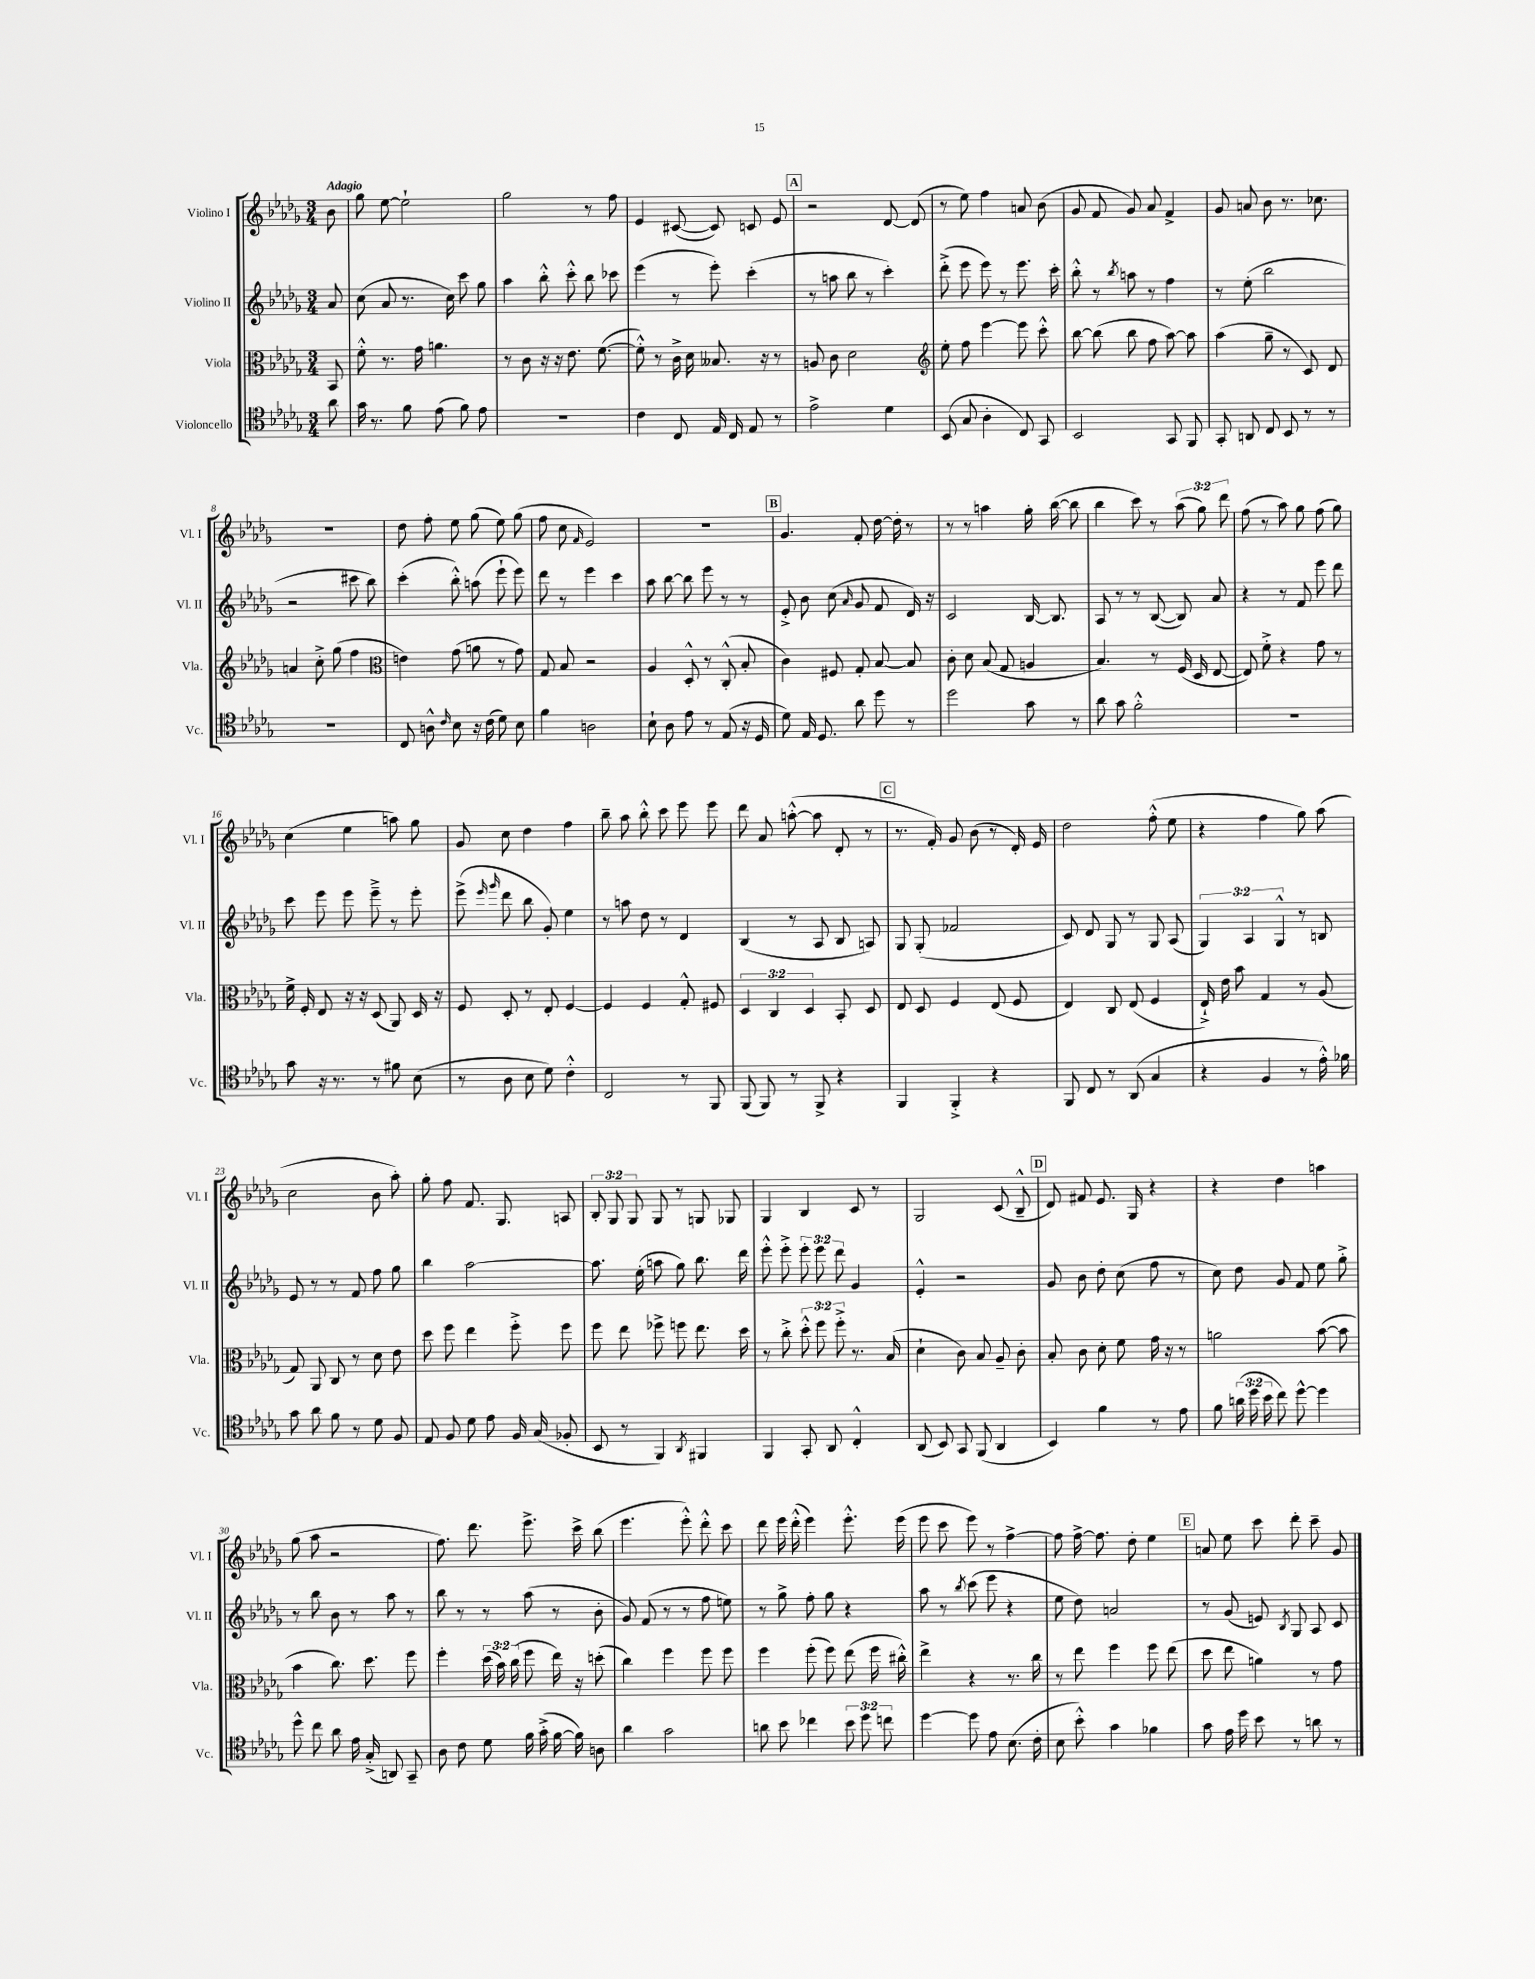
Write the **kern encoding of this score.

**kern	**kern	**kern	**kern
*staff4	*staff3	*staff2	*staff1
*clefC4	*clefC3	*clefG2	*clefG2
*k[b-e-a-d-g-]	*k[b-e-a-d-g-]	*k[b-e-a-d-g-]	*k[b-e-a-d-g-]
*M3/4	*M3/4	*M3/4	*M3/4
8a-	8BB-	8a-	8b-
=	=	=	=
16g-	8f'^^	(8cc	8gg-
8.r	.	.	.
.	8.r	8a-	[8ee-
8f	.	8.r	2ee-`]
.	16g-	.	.
(8e-	4.a	.	.
.	.	16cc)	.
8f)	.	8ccc	.
8e-	.	8gg-	.
=	=	=	=
2.r	8r	4aa-	2gg-
.	8c	.	.
.	16r	8bb-'^^	.
.	16r	.	.
.	8.e-	8ccc'^^	.
.	.	8bb-	8r
.	([8.f	.	.
.	.	8ccc-	8ff
=	=	=	=
4c	8f'^^])	(4eee-	4e-
.	8r	.	.
8C	16c^	8r	([8c#
.	16d-	.	.
16E-	8.B--	8eee-')	8c#])
16C	.	.	.
8E-	.	(4ccc'	8c
.	16r	.	.
8r	8r	.	8e-
=	=	=	=
2e-^	8A	8r	2r
.	8c	8aa	.
.	2d-	8bb-	.
.	.	8r	.
4d-	.	4ccc')	[8d-
.	.	.	(8d-]
=	=	=	=
*	*clefG2	*	*
(8BB-	8ee-'	(8ddd-'^	8r
8G-	8ff	8eee-	8ee-)
4A-'	[4eee-	8eee-)	4ff
.	.	8r	.
8C)	8eee-]	8.eee-	8a
8GG-	8ccc'^^	.	(8b-
.	.	16ccc'	.
=	=	=	=
2BB-	[8bb-	8bb-'^^	8g-
.	(8bb-]	8r	8f
.	.	8qbb-	.
.	8bb-	8aa	8g-)
.	8ff	8r	8a-
8GG-	[8aa-)	4ff	4f^
8FF	8aa-]	.	.
=	=	=	=
8GG-'	(4aa-	8r	8g-
8AA	.	(8ee-'	8a
8C	8gg-~	2bb-	8b-
8BB-	8r	.	8.r
8r	8c)	.	.
.	.	.	8.cc-
8r	8d-	.	.
=	=	=	=
2.r	4a	2r	2.r
.	8cc'^	.	.
.	(8gg-	.	.
.	4ff	8ccc#	.
.	.	8bb-)	.
=	=	=	=
*	*clefC3	*	*
8C	4e)	(4ccc'	8dd-
8A^^	.	.	8ff'
16qqc	.	.	.
8B-	(8g-	8bb-'^^)	8ee-
16r	8a	(8aa	(8gg-
(16c	.	.	.
8d-)	8r	8eee-`	8ee-)
8B-	8g-)	8eee-)	(8gg-
=	=	=	=
4f	8G-	8ddd-	8ff
.	8B-	8r	8cc
.	.	.	16qqf
2A	2r	4eee-	2e-)
.	.	4ccc	.
=	=	=	=
8B-`	4A-	8aa-	2.r
8A-	.	[8bb-	.
8e-	8D-'^^	8bb-]	.
8r	8r	8eee-	.
(8E-	(8C'^^	8r	.
16r	8B-'	8r	.
16D-	.	.	.
=	=	=	=
8d-)	4c)	8e-'^	4.g-
16E-	.	8b-	.
8.D-	.	.	.
.	8F#	(8cc	.
.	.	16qqa-	.
8a-	8G-'	8g-	8f'
8dd-	[8B-	8f	[16dd-
.	.	.	16dd-']
8r	8B-]	16d-)	8r
.	.	16r	.
=	=	=	=
2dd-	8c'	2c	8r
.	8d-	.	8r
.	(8B-	.	4aa
.	8G-	.	.
8g-	4A	[16B-	16gg-'
.	.	8.B-]	([16bb-
8r	.	.	8bb-]
=	=	=	=
8a-	4.B-)	8A-	4bb-
8g-	.	8r	.
2f'^^	.	8r	8ccc)
.	8r	([8B-	8r
.	(16F	8B-])	(12aa-
.	16D-	.	.
.	.	.	12gg-)
.	[8E-	8a-	.
.	.	.	12ddd-
=	=	=	=
2.r	8E-])	4r	(8ff
.	8f'^	.	8r
.	4r	8r	8aa-)
.	.	8f	8gg-
.	8g-	8eee-	(8ff
.	8r	8ddd-	8gg-)
=	=	=	=
8g-	16f^	8ccc	(4cc
.	16F'	.	.
16r	8E-	8eee-	.
8.r	.	.	.
.	16r	8eee-	4ee-
.	16r	.	.
8r	(8D-	8eee-~^	.
8f#	8AA-)	8r	8aa)
(8B-	16D-	8eee-'	8gg-
.	16r	.	.
=	=	=	=
8r	8F	(8eee-^	8g-
.	.	16qqeee-	.
.	.	16qqggg-	.
8A-	8D-'	8ddd-	8cc
8B-	8r	8bb-	4dd-
8d-)	8E-'	8g-')	.
4c'^^	[4F	4ee-	4ff
=	=	=	=
2C	4F]	8r	8bb-~
.	.	8aa	8aa-
.	4F	8dd-	8bb-'^^
.	.	8r	8ccc
8r	8G-'^^	4d-	8eee-
8FF	8F#	.	8eee-
=	=	=	=
(8FF	6D-	(4B-	8ddd-
8FF)	.	.	8a-
.	6C	.	.
8r	.	8r	([8aa'^^
.	6D-	.	.
8FF^	.	8A-	8aa]
4r	8BB-'	8B-	8d-'
.	8D-	8A)	8r
=	=	=	=
4FF	8E-	8G-	8.r
.	8D-	(8G-'	.
.	.	.	16f')
4FF'^	4F	2f-	8g-
.	.	.	(8b-
4r	(8E-	.	8r
.	8F	.	16d-')
.	.	.	16e-
=	=	=	=
8FF	4E-)	8c)	2dd-
8C	.	8d-	.
8r	8C	8G-	.
(8AA-	(8E-	8r	.
4G-	4F	8G-	(8ff'^^
.	.	(8A-	8ee-
=	=	=	=
4r	16E-`^)	6G-)	4r
.	16e-	.	.
.	8b-	.	.
.	.	6A-	.
4F	4G-	.	4ff
.	.	6G-^^	.
8r	8r	8r	8gg-)
16e-'^^)	(8A-	8B	(8aa-
16f-	.	.	.
=	=	=	=
8g-	8G-)	8e-	2cc
8a-	8AA-	8r	.
8f	8C	8r	.
8r	8r	8f	.
8d-	8d-	8ff	8b-
8F	8e-	8gg-	8aa-')
=	=	=	=
8E-	8dd-	4bb-	8gg-'
8F	8ff	.	8ff
8d-	4ee-	[2aa-	8.f
8e-	.	.	.
.	.	.	8.G-
16F	8ff'^	.	.
(16G-	.	.	.
8F-'	8ff	.	8A
=	=	=	=
8BB-	8ff	8.aa-]	12B-'
.	.	.	12G-
8r	8ee-	.	.
.	.	.	12G-
.	.	(16ee-'	.
4FF)	8ff-^	8aa	8G-
.	8ff	8gg-)	8r
8qAA-	.	.	.
4FF#	8.ee-	8.bb-	8G
.	.	.	8G-
.	16dd-	16ddd-	.
=	=	=	=
4FF	8r	8eee-'^^	4G-
.	8cc'^	8eee-'^	.
8GG-'	12dd-'^^	12eee-'	4B-
.	12ff	12eee-	.
8AA-	.	.	.
.	12ff'^	12ddd-	.
4C'^^	8.r	4g-	8c
.	.	.	8r
.	(16B-	.	.
=	=	=	=
(8AA-	4d-`	4e-'^^	2G-
8BB-)	.	.	.
8GG-	8c)	2r	.
(8FF	8B-	.	.
4AA-	8A-~	.	(8c
.	8c'	.	8B-~^^
=	=	=	=
4BB-)	8B-'	8g-	8d-)
.	8c	8b-	8f#
4f	8d-'	8dd-'	8.e-
.	8f	(8cc	.
.	.	.	16G-
8r	16g-	8ff	4r
.	16r	.	.
8e-	8r	8r	.
=	=	=	=
8f	2a	8cc)	4r
(24a	.	8dd-	.
24dd-	.	.	.
24b-	.	.	.
8cc)	.	8g-	4dd-
[8dd-^^	.	8f	.
4dd-]	([8b-	8ee-	4aa
.	8b-]	8gg-'^	.
=	=	=	=
8dd-^^	4b-	8r	(8gg-
8cc	.	8bb-	8aa-
8a-	8.cc)	8b-	2r
16e-	.	8r	.
(16G-'^	8.dd-	.	.
8AA)	.	8aa-	.
8GG-~	8ff	8r	.
=	=	=	=
8A-	4ff'	8bb-	8.ff)
8c	.	8r	.
.	.	.	8.ddd-
8d-	(24dd-	8r	.
.	24b-)	.	.
.	(24cc	.	.
16f	8ff	(8aa-	8.eee-^
(16g-'^	.	.	.
[16f	16ee-)	8r	.
16f])	16r	.	16ccc^
8A	(8dd'	8b-'	(8bb-
=	=	=	=
4a-	4cc)	8g-)	4.eee-
.	.	(8f	.
2g-	4ff	8r	.
.	.	8r	8eee-'^^)
.	8ff	8ff	8ddd-'^^
.	8ff	8ee)	8ccc
=	=	=	=
8a	4ff	8r	8ddd-
8b-	.	8gg-^	16eee-
.	.	.	(16ddd-'^^
4cc-	(8ff'	8ff'	4eee-)
.	8ff)	8gg-	.
12b-	(8ee-	4r	8.eee-'^^
12dd-	.	.	.
.	16ff	.	.
12cc	.	.	.
.	16cc#'^^)	.	(16eee-
=	=	=	=
[4dd-	4ee-^	8aa-	8eee-
.	.	8r	8ccc
.	.	8qbb-	.
8dd-]	4r	(8ccc	8eee-)
8e-	.	8eee-	8r
(8.B-	8.r	4r	[4ff^
16c'	16cc	.	.
=	=	=	=
8B-	8r	8ee-	8ff]
8b-'^^)	8ee-	8dd-)	[16ff^
.	.	.	8.ff]
4g-	4ff	2a	.
.	.	.	8dd-'
4f-	8ff	.	4ee-
.	(8ee-	.	.
=	=	=	=
8g-	8dd-	8r	8a
16e-	8ee-	(8g-	8ee-
16dd-	.	.	.
8b-	4a)	8e)	8ccc
.	.	8qB-	.
8r	.	8G-	8ddd-'
8a	8r	8A-	8ccc~
8r	8g-	8c	8g-
==	==	==	==
*-	*-	*-	*-
